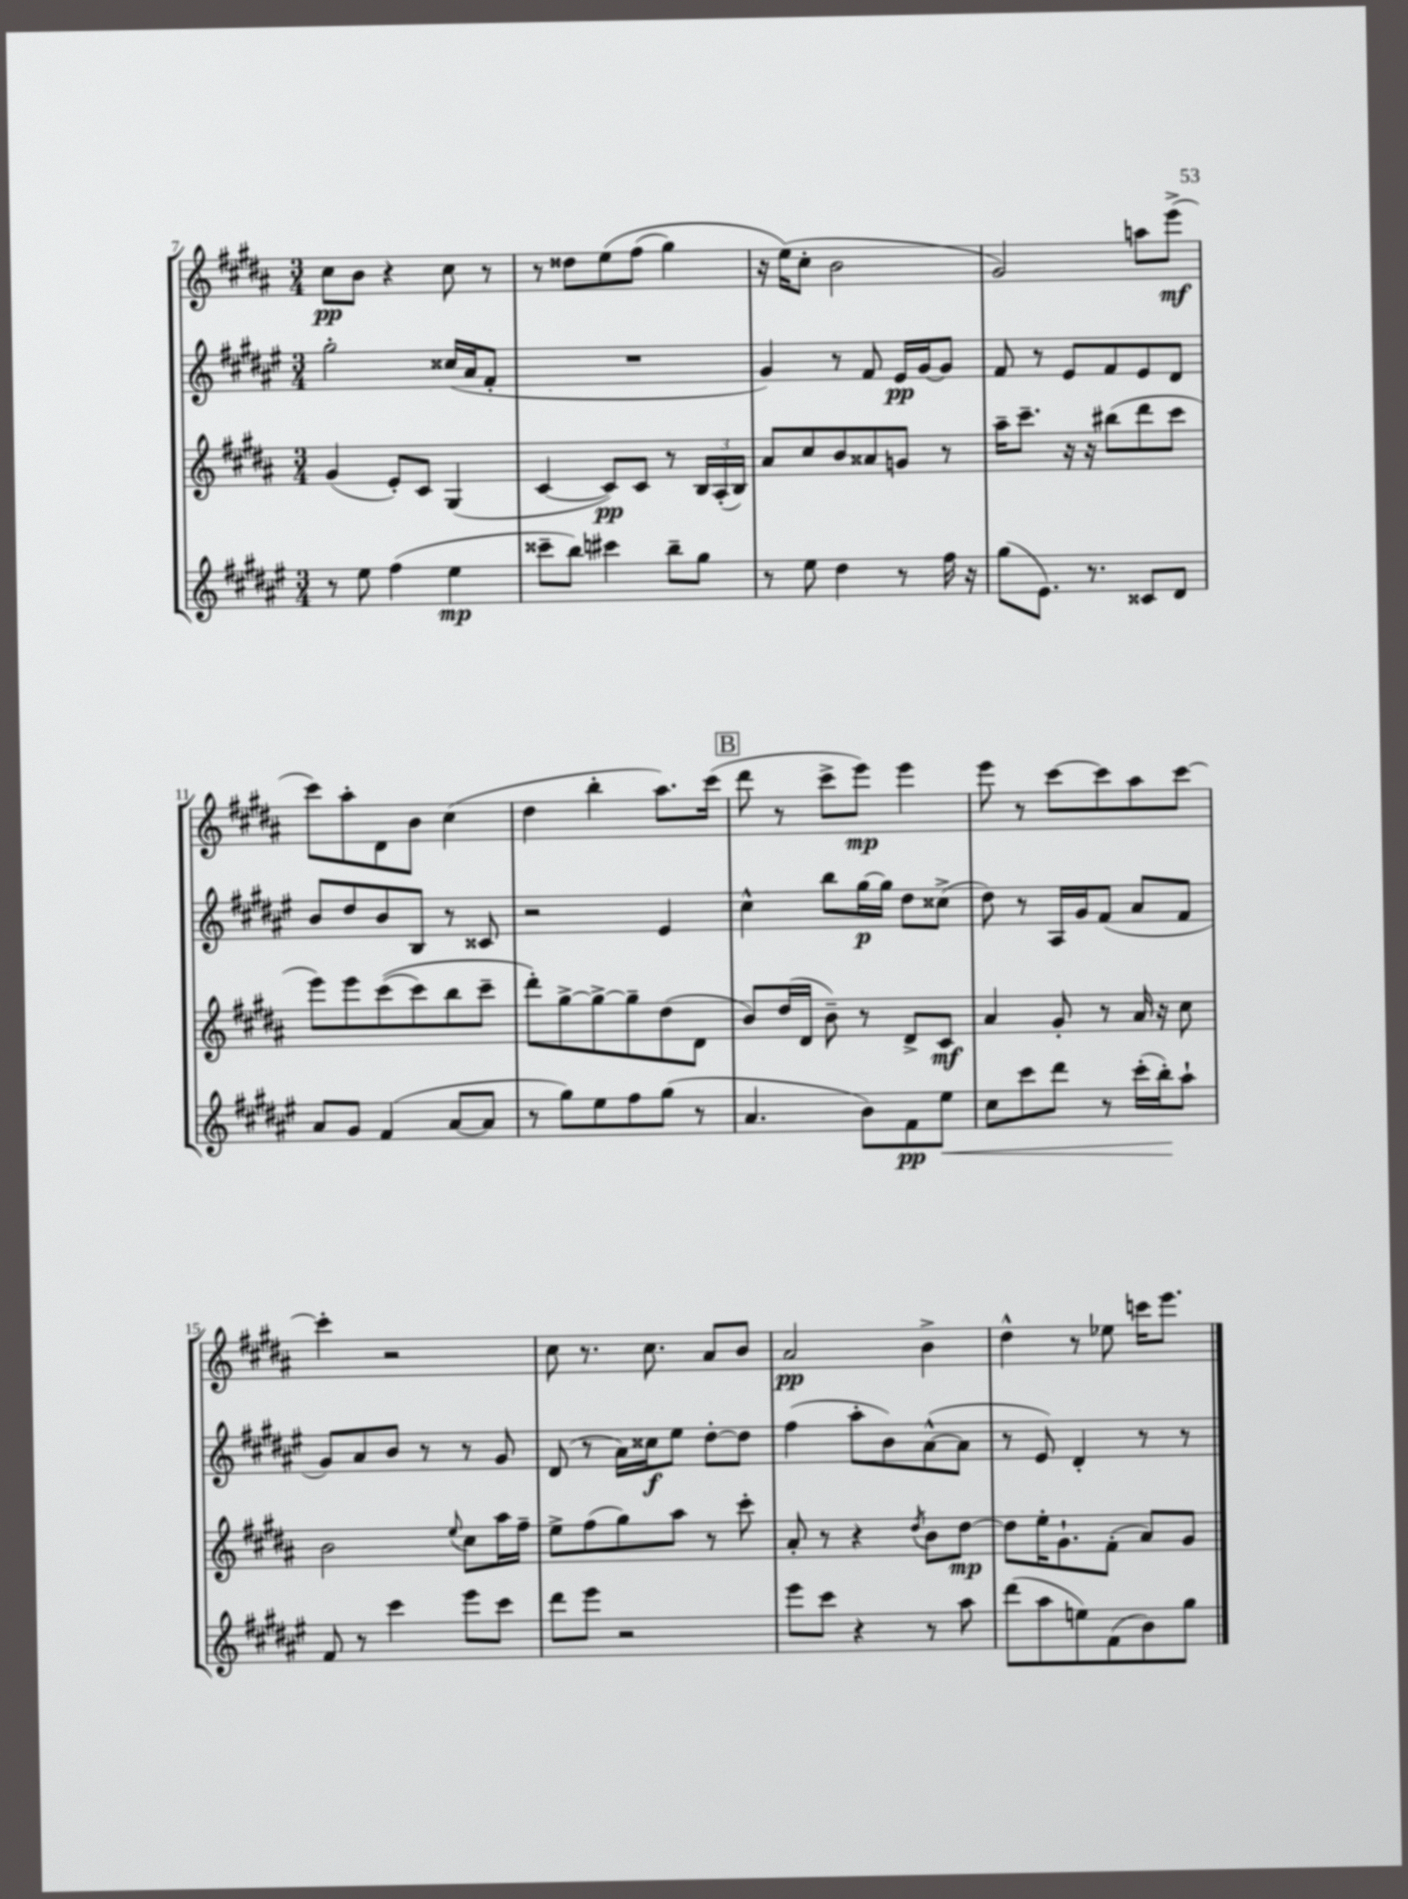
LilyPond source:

<<
\new StaffGroup <<
\new Staff = "s0" {
    \clef treble \key b \major \numericTimeSignature \time 3/4
    cis''8\pp b'8 r4 cis''8 r8 |
    r8 disis''8 e''8\( fis''8( gis''4) |
    r16 e''16(\) cis''8-. b'2 |
    gis'2) a''8 e'''8->\mf( |
    cis'''8) ais''8-. dis'8 b'8 cis''4( |
    dis''4 b''4-. ais''8.) cis'''16( |
    \mark \markup { \box "B" } dis'''8 r8 cis'''8-> e'''8\mp) e'''4 |
    e'''8 r8 cis'''8~ cis'''8 ais''8 cis'''8~ |
    cis'''4-. r2 |
    cis''8 r8. cis''8. ais'8 b'8 |
    ais'2\pp b'4-> |
    dis''4-^ r8 ees''8 c'''16 e'''8. \bar "|." |
}
\new Staff = "s1" {
    \clef treble \key fis \major \numericTimeSignature \time 3/4
    gis''2-. cisis''16( ais'16 fis'8-. |
    R2. |
    gis'4) r8 fis'8 eis'16\pp gis'16~ gis'8 |
    fis'8 r8 eis'8 fis'8 eis'8 dis'8 |
    b'8 dis''8 b'8 b8 r8 cisis'8 |
    r2 eis'4 |
    \mark \markup { \box "B" } cis''4-^ b''8 gis''16~\p gis''16 dis''8 cisis''8->( |
    dis''8) r8 ais16 gis'16 fis'8( ais'8 fis'8 |
    gis'8) ais'8 b'8 r8 r8 gis'8 |
    dis'8( r8 ais'16) cisis''16\f eis''8 dis''8~-. dis''8 |
    fis''4( ais''8-. b'8) ais'8~-^( ais'8 |
    r8 eis'8) dis'4-. r8 r8 \bar "|." |
}
\new Staff = "s2" {
    \clef treble \key b \major \numericTimeSignature \time 3/4
    gis'4( e'8-.) cis'8 gis4( |
    cis'4~ cis'8\pp) cis'8 r8 \tuplet 3/2 { b16 ais16-.( b16) } |
    ais'8 cis''8 b'8 aisis'8 g'8 r8 |
    ais''16-- cis'''8.-- r16 r16 bis''8( dis'''8 cis'''8 |
    e'''8) e'''8 cis'''8(\( cis'''8) b''8 cis'''8-- |
    dis'''8-.\) gis''8~-> gis''8~-> gis''8-- dis''8( dis'8 |
    \mark \markup { \box "B" } b'8) dis''16( dis'16 b'8--) r8 dis'8-> cis'8\mf |
    ais'4 gis'8-. r8 ais'16 r16 cis''8 |
    b'2 \appoggiatura { e''8 } cis''8 ais''16 fis''16-- |
    e''8-> fis''8( gis''8) ais''8 r8 cis'''8-. |
    ais'8-. r8 r4 \acciaccatura { dis''8 } b'8 dis''8~\mp |
    dis''8 e''16-. gis'8.-! fis'8-.( ais'8) gis'8 \bar "|." |
}
\new Staff = "s3" {
    \clef treble \key fis \major \numericTimeSignature \time 3/4
    r8 eis''8 fis''4( eis''4\mp |
    cisis'''8-- b''8) cis'''4 b''8-- gis''8 |
    r8 eis''8 dis''4 r8 fis''16 r16 |
    gis''8( eis'8.) r8. cisis'8 dis'8 |
    ais'8 gis'8 fis'4( ais'8~ ais'8 |
    r8 gis''8) eis''8 fis''8 gis''8( r8 |
    \mark \markup { \box "B" } ais'4. b'8) fis'8\pp eis''8\< |
    cis''8 cis'''8 dis'''8 r8 cis'''16-.( b''16-.\!) ais''8-! |
    fis'8 r8 cis'''4 eis'''8 cis'''8 |
    dis'''8 eis'''8 r2 |
    eis'''8 cis'''8 r4 r8 ais''8 |
    dis'''8( ais''8 e''8) fis'8( b'8) gis''8 \bar "|." |
}
>>
>>
\layout { \context { \Score currentBarNumber = #7 } }
